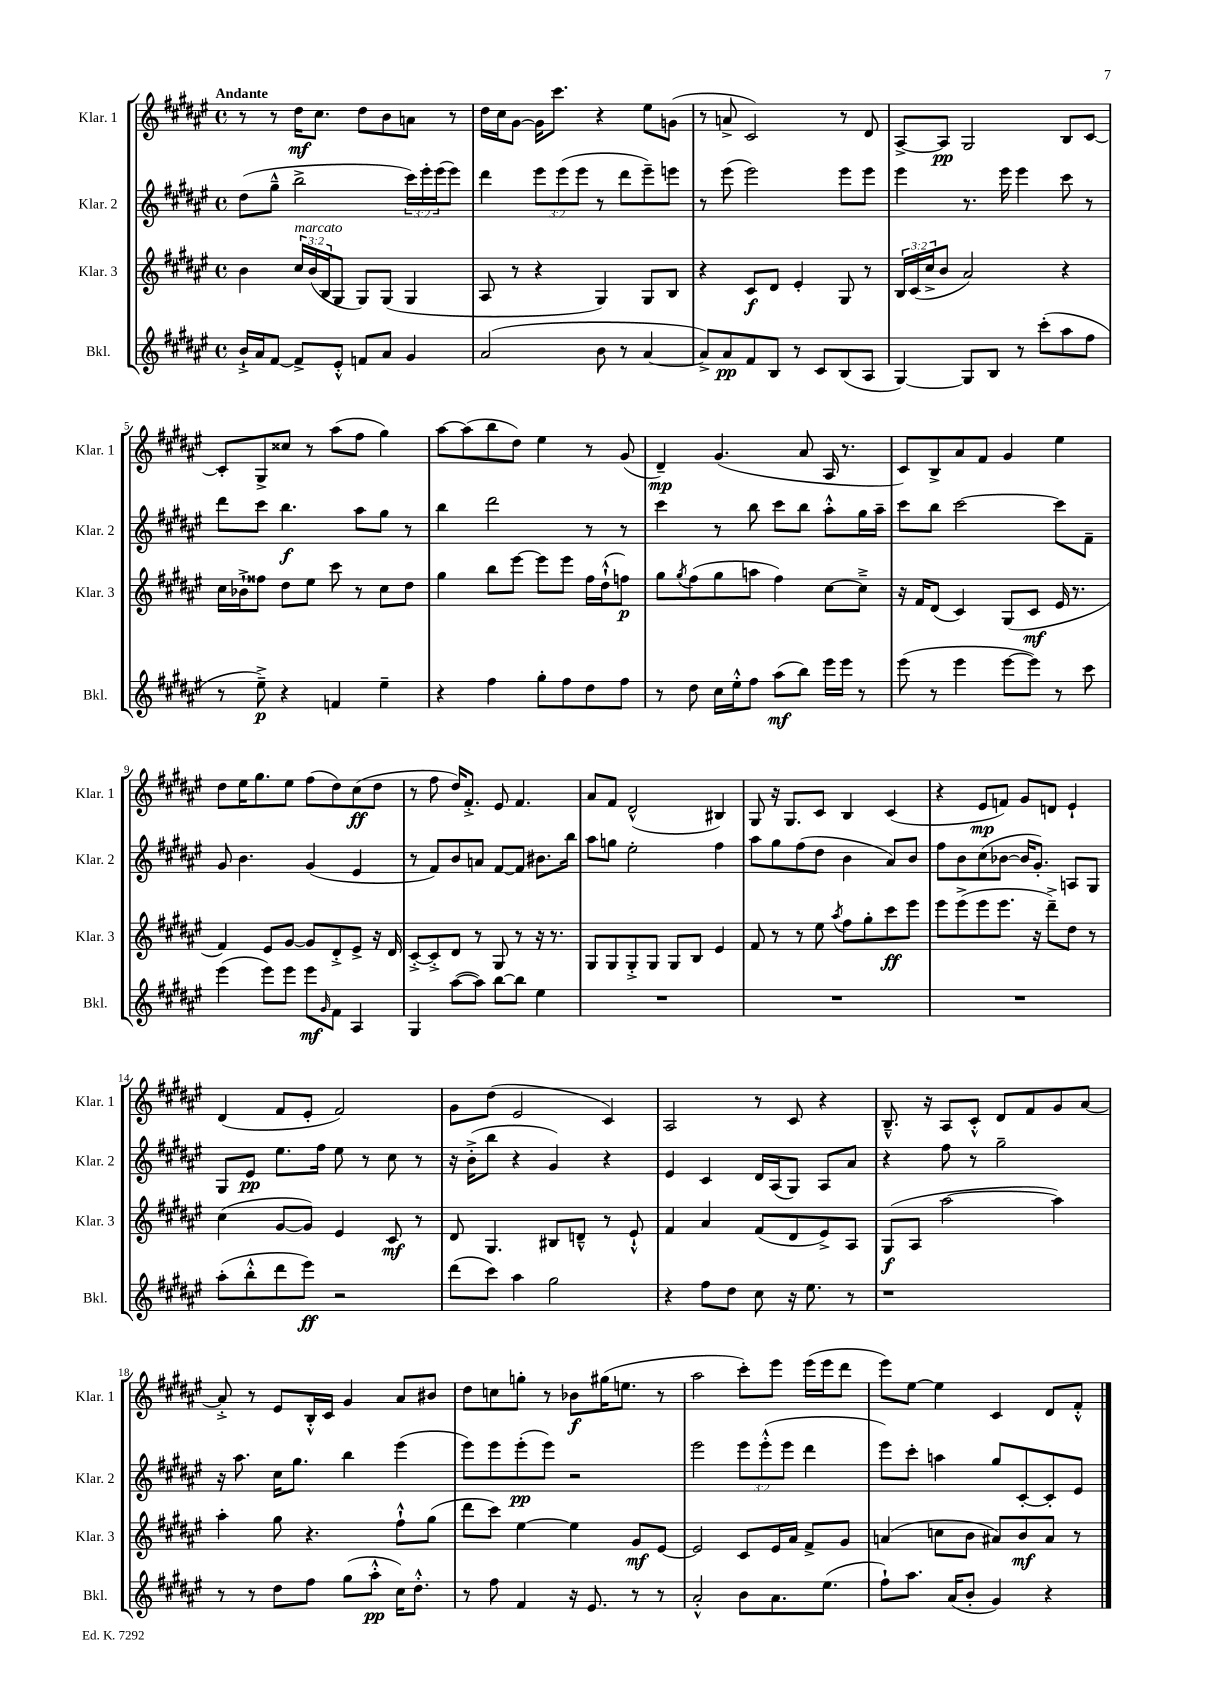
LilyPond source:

<<
\new StaffGroup <<
\new Staff = "s0" \with { instrumentName = "Klar. 1" shortInstrumentName = "Klar. 1" } {
    \clef treble \key fis \major \defaultTimeSignature \time 4/4 \tempo "Andante"
    r8 r8 dis''16\mf cis''8. dis''8 b'8 a'8 r8 |
    dis''16 cis''16 gis'8~ gis'16 cis'''8. r4 eis''8 g'8( |
    r8 a'8-> cis'2) r8 dis'8 |
    ais8~-> ais8\pp gis2 b8 cis'8~ |
    cis'8-. gis8-> cisis''8 r8 ais''8( fis''8 gis''4) |
    ais''8~ ais''8( b''8 dis''8) eis''4 r8 gis'8( |
    dis'4--\mp) gis'4.( ais'8 ais16 r8. |
    cis'8) b8-> ais'8 fis'8 gis'4 eis''4 |
    dis''8 eis''16 gis''8. eis''8 fis''8( dis''8) cis''8\ff( dis''8 |
    r8 fis''8 dis''16) fis'8.-.-> eis'8 fis'4. |
    ais'8 fis'8 dis'2-^( bis4) |
    gis8 r16 gis8. cis'8 b4 cis'4( |
    r4 eis'8\mp f'8) gis'8 d'8 eis'4-! |
    dis'4( fis'8 eis'8-. fis'2) |
    gis'8 dis''8( eis'2 cis'4) |
    ais2 r8 cis'8 r4 |
    b8.---^ r16 ais8 cis'8-.-^ dis'8 fis'8 gis'8 ais'8~ |
    ais'8-.-> r8 eis'8 b16-.-^ cis'16 gis'4 ais'8 bis'8 |
    dis''8 c''8 g''8-. r8 bes'8\f gis''16( e''8. r8 |
    ais''2 cis'''8-.) eis'''8 eis'''16( eis'''16 dis'''8 |
    eis'''8) eis''8~ eis''4 cis'4 dis'8 fis'8-.-^ \bar "|." |
}
\new Staff = "s1" \with { instrumentName = "Klar. 2" shortInstrumentName = "Klar. 2" } {
    \clef treble \key fis \major \defaultTimeSignature \time 4/4 \override Staff.TupletNumber.text = #tuplet-number::calc-fraction-text
    dis''8( gis''8---^ b''2-> \tuplet 3/2 { cis'''16) eis'''16-. eis'''16( } eis'''8) |
    dis'''4 \tuplet 3/2 { eis'''8 eis'''8( eis'''8 } r8 dis'''8 eis'''8--) e'''8 |
    r8 eis'''8( eis'''2) eis'''8 eis'''8 |
    eis'''4 r8. eis'''16 eis'''4 cis'''8 r8 |
    dis'''8 cis'''8 b''4.\f ais''8 gis''8 r8 |
    b''4 dis'''2 r8 r8 |
    cis'''4 r8 b''8 cis'''8 b''8 ais''8-.-^ gis''16 ais''16-- |
    cis'''8 b''8 cis'''2~ cis'''8 fis'8-- |
    gis'8 b'4. gis'4( eis'4 |
    r8 fis'8) b'8 a'8 fis'8~ fis'8 bis'8. b''16 |
    ais''8 g''8 eis''2-. fis''4 |
    ais''8 gis''8 fis''8( dis''8 b'4 ais'8) b'8 |
    fis''8 b'8 cis''8( bes'8~ bes'16 gis'8.-.) a8 gis8 |
    gis8 eis'8\pp eis''8. fis''16 eis''8 r8 cis''8 r8 |
    r16 b'16-.->( b''8 r4 gis'4) r4 |
    eis'4 cis'4 dis'16 ais16( gis8) ais8 ais'8 |
    r4 fis''8 r8 gis''2-- |
    r16 ais''8. cis''16 gis''8. b''4 eis'''4( |
    eis'''8) eis'''8 eis'''8-.\pp( eis'''8) r2 |
    eis'''2 \tuplet 3/2 { eis'''8 eis'''8-.-^( eis'''8 } dis'''4 |
    eis'''8) cis'''8-. a''4 gis''8 cis'8~-. cis'8-. eis'8 \bar "|." |
}
\new Staff = "s2" \with { instrumentName = "Klar. 3" shortInstrumentName = "Klar. 3" } {
    \clef treble \key fis \major \defaultTimeSignature \time 4/4 \override Staff.TupletNumber.text = #tuplet-number::calc-fraction-text
    b'4 \tuplet 3/2 { cis''16^\markup { \italic "marcato" } b'16( b16 } gis8 gis8) gis8( gis4 |
    ais8 r8 r4 gis4) gis8 b8 |
    r4 cis'8\f dis'8 eis'4-. gis8 r8 |
    \tuplet 3/2 { b16 cis'16( cis''16-> } b'8 ais'2) r4 |
    cis''16 bes'16-!-> fisis''8 dis''8 eis''8 cis'''8 r8 cis''8 dis''8 |
    gis''4 b''8 eis'''8~ eis'''8 eis'''8 fis''16 dis''16-!-^( f''8\p) |
    gis''8 \acciaccatura { gis''8 } fis''8( gis''8 a''8 fis''4) cis''8~ cis''8---> |
    r16 fis'16 dis'8( cis'4) gis8( cis'8\mf eis'16 r8. |
    fis'4) eis'8 gis'8~ gis'8 dis'8-.-> eis'8-> r16 dis'16 |
    cis'8~-.-> cis'8-.-> dis'8 r8 gis8 r8 r16 r8. |
    gis8 gis8 gis8-.-> gis8 gis8 b8 eis'4 |
    fis'8 r8 r8 eis''8 \acciaccatura { ais''8 } fis''8 gis''8-. cis'''8\ff eis'''8 |
    eis'''8 eis'''8->( eis'''8 eis'''8. r16 dis'''8--->) dis''8 r8 |
    cis''4( gis'8~ gis'8) eis'4 cis'8\mf r8 |
    dis'8 gis4. bis8 d'8---^ r8 eis'8-!-^ |
    fis'4 ais'4 fis'8( dis'8 eis'8->) ais8 |
    gis8\f( ais8 ais''2~ ais''4) |
    ais''4-. gis''8 r4. fis''8-!-^ gis''8( |
    dis'''8 cis'''8) eis''4~ eis''4 gis'8\mf eis'8~ |
    eis'2 cis'8 eis'16 ais'16 fis'8-> gis'8 |
    a'4( c''8 b'8 ais'8) b'8\mf ais'8 r8 \bar "|." |
}
\new Staff = "s3" \with { instrumentName = "Bkl." shortInstrumentName = "Bkl." } {
    \clef treble \key fis \major \defaultTimeSignature \time 4/4
    b'16-!-> ais'16 fis'8~ fis'8-> eis'8-.-^ f'8 ais'8 gis'4 |
    ais'2( b'8 r8 ais'4~ |
    ais'8->) ais'8\pp fis'8 b8 r8 cis'8 b8( ais8 |
    gis4~) gis8 b8 r8 cis'''8-.( ais''8 fis''8 |
    r8 eis''8--->\p) r4 f'4 eis''4-- |
    r4 fis''4 gis''8-. fis''8 dis''8 fis''8 |
    r8 dis''8 cis''16 eis''16-.-^ fis''8 ais''8\mf( b''8) eis'''16 eis'''16 r8 |
    eis'''8( r8 eis'''4 eis'''8~ eis'''8) r8 cis'''8 |
    eis'''4( eis'''8) eis'''8 eis'''8\mf \grace { gis'16 } fis'8 ais4 |
    gis4 ais''8~( ais''8) b''8~ b''8 eis''4 |
    R1 |
    R1 |
    R1 |
    ais''8-.( b''8-.-^ dis'''8 eis'''8\ff) r2 |
    dis'''8( cis'''8) ais''4 gis''2 |
    r4 fis''8 dis''8 cis''8 r16 eis''8. r8 |
    r1 |
    r8 r8 dis''8 fis''8 gis''8( ais''8-.-^\pp cis''16) dis''8.-.-^ |
    r8 fis''8 fis'4 r16 eis'8. r8 r8 |
    ais'2-.-^ b'8 ais'8. eis''8.( |
    fis''8-!) ais''8. ais'16( b'8-. gis'4) r4 \bar "|." |
}
>>
>>
